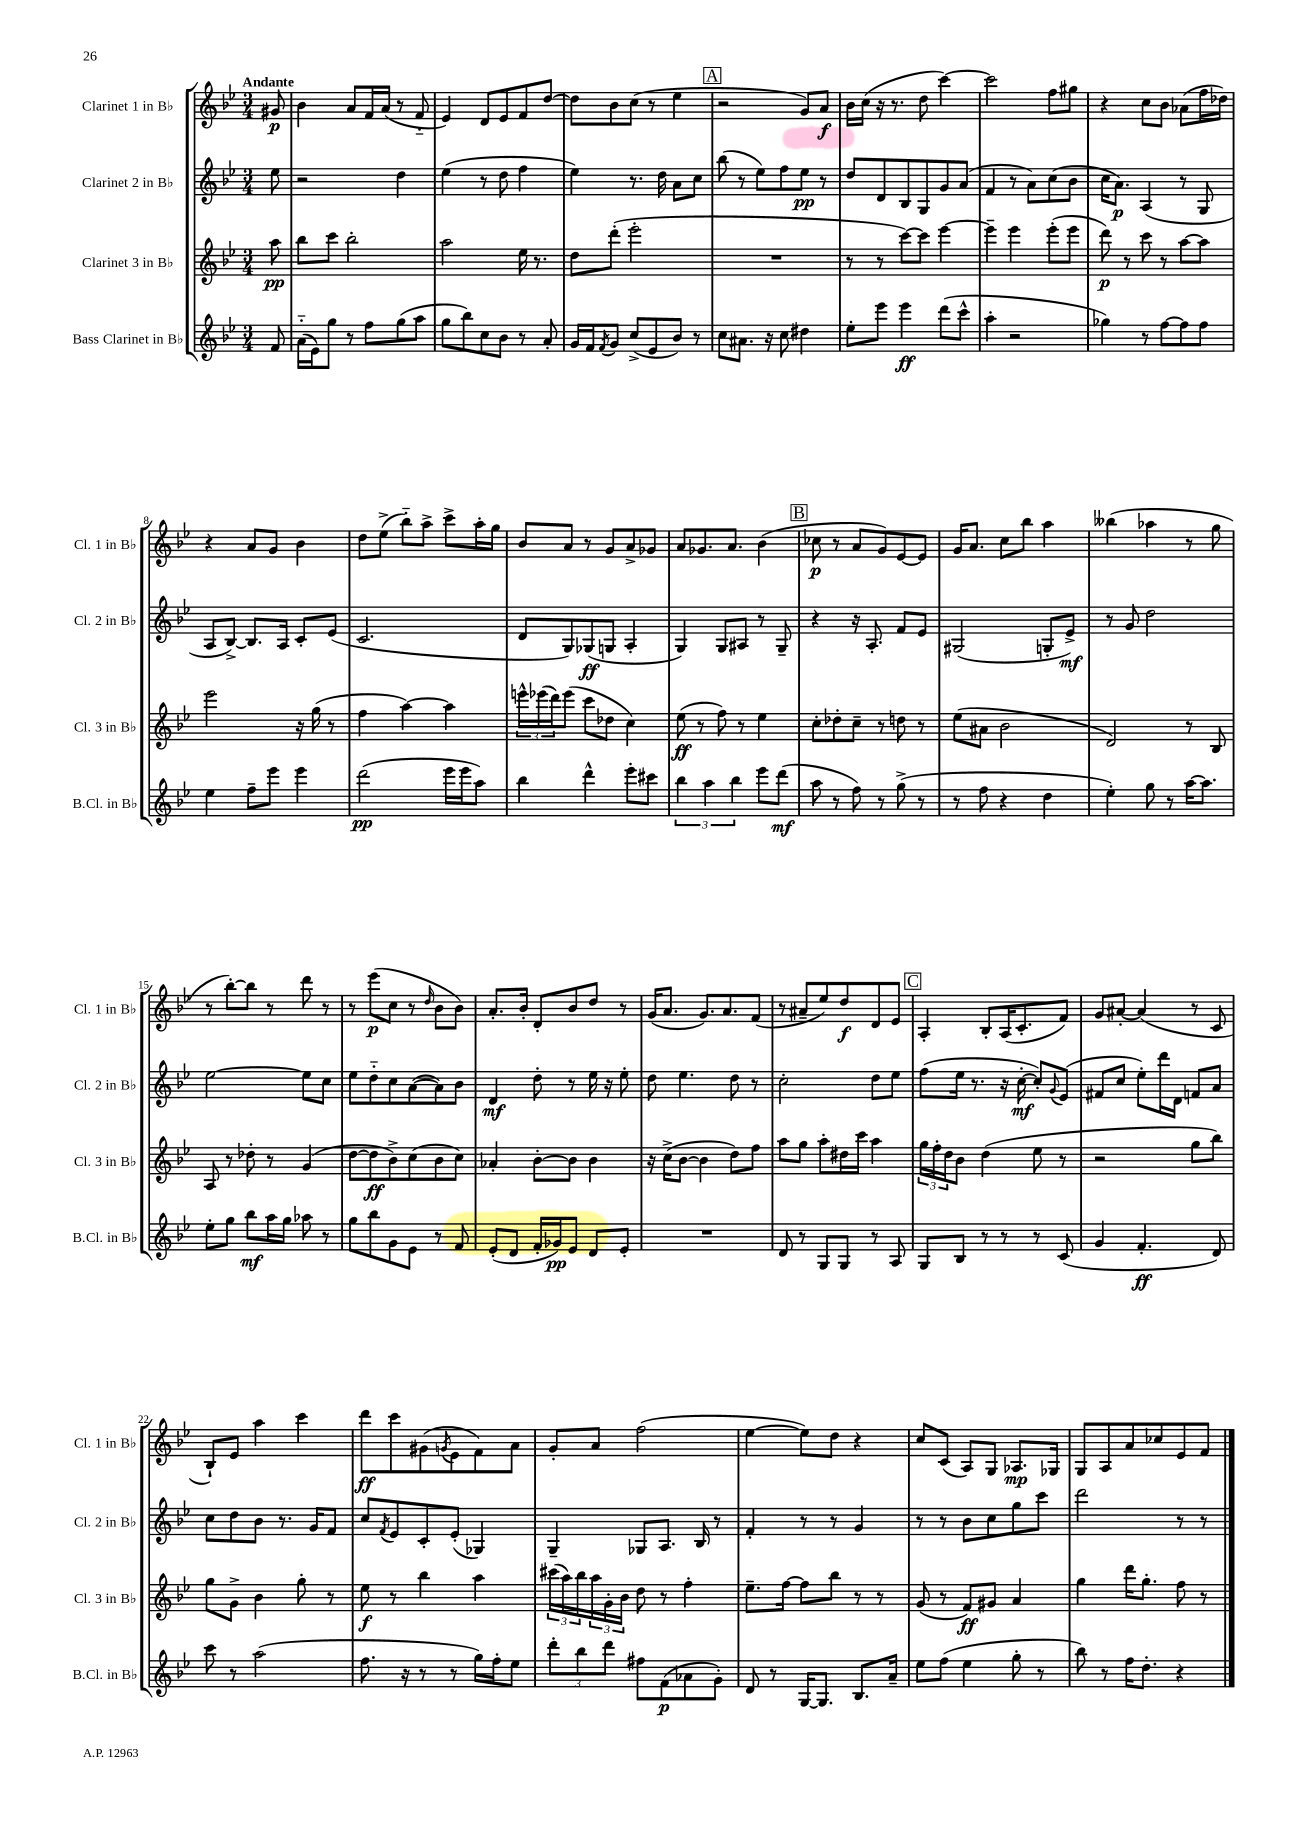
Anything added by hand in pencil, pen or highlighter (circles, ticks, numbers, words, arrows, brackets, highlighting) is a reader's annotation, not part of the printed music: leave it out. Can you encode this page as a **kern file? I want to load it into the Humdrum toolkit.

**kern	**kern	**kern	**kern
*staff4	*staff3	*staff2	*staff1
*clefG2	*clefG2	*clefG2	*clefG2
*k[b-e-]	*k[b-e-]	*k[b-e-]	*k[b-e-]
*M3/4	*M3/4	*M3/4	*M3/4
8f	8aa	8ee-	8g#
=	=	=	=
(16a'~	8bb-	2r	4b-
16e-)	.	.	.
8gg	8ccc	.	.
8r	2bb-'	.	8a
8ff	.	.	16f
.	.	.	(16a
(8gg	.	4dd	8r
8aa	.	.	8f'~
=	=	=	=
8gg	2aa	(4ee-	4e-)
8bb-)	.	.	.
8cc	.	8r	8d
8b-	.	8dd	8e-
8r	16ee-	4ff	8f
.	8.r	.	.
8a'	.	.	[8dd
=	=	=	=
16g	8dd	4ee-)	8dd]
16f	.	.	.
8qf	.	.	.
8g	(8ddd'	.	8b-
(8cc^	2eee-'	8.r	(8cc
8e-	.	.	8r
.	.	16dd	.
8b-)	.	8a	4ee-
8r	.	8cc	.
=	=	=	=
8cc	2.r	(8bb-	2r
8.a#	.	8r	.
.	.	8ee-)	.
16r	.	.	.
8cc	.	8ff	.
4dd#	.	8ee-	8g)
.	.	8r	8a
=	=	=	=
8ee-'	8r	8dd	16b-
.	.	.	(16cc
8eee-	8r	8d	16r
.	.	.	8.r
4eee-	[8ccc)	8B-	.
.	8ccc]	8G	8dd
(8ddd	[4eee-	8g	[4ccc)
8ccc^^	.	(8a	.
=	=	=	=
4aa'	4eee-~]	4f	2ccc]
2r	4eee-	8r	.
.	.	8a)	.
.	(8eee-'	(8cc	8ff
.	8eee-	8b-	8gg#
=	=	=	=
4gg-)	8ddd)	16cc	4r
.	.	8.a)	.
.	8r	.	.
8r	8ccc	(4A	8cc
[8ff	8r	.	8b-
8ff]	[8aa	8r	(8a-
8ff	8aa]	8G	16ff
.	.	.	16dd-)
=	=	=	=
4ee-	2eee-	8A	4r
.	.	[8B-^)	.
8ff~	.	8.B-]	8a
8eee-	.	.	8g
.	.	16A	.
4eee-	16r	8c'	4b-
.	(16gg	.	.
.	8r	(8e-	.
=	=	=	=
(2ddd	4ff	2.c	8dd
.	.	.	(8ee-^
.	[4aa)	.	8bb-'~)
.	.	.	8aa^
16eee-	4aa]	.	8ccc^
16eee-	.	.	.
8aa)	.	.	16aa'
.	.	.	16gg
=	=	=	=
4bb-	24eee^^	8d	8b-
.	(24eee-	.	.
.	24ddd)	.	.
.	(8eee-	8G)	8a
4ddd^^	8ccc	(8G-	8r
.	8dd-	8G	8g
8eee-'	4cc)	4A'	8a^
8ccc#	.	.	8g-
=	=	=	=
6bb-	(8ee-	4G)	8a
.	8r	.	8.g-
6aa	.	.	.
.	8ff)	8G	.
.	.	.	8.a
6bb-	.	.	.
.	8r	8A#	.
8eee-	4ee-	8r	(4b-
(8ddd	.	8G~	.
=	=	=	=
8aa	8cc'	4r	8cc-
8r	8dd-'	.	8r
8ff)	8cc~	16r	8a
.	.	8.A'	.
8r	8r	.	8g)
(8gg^	8dd	8f	[8e-
8r	8r	8e-	8e-]
=	=	=	=
8r	(8ee-	(2G#	16g
.	.	.	8.a
8ff	8a#	.	.
4r	2b-	.	8cc
.	.	.	8bb-
4dd	.	8G'	4aa
.	.	8e-^)	.
=	=	=	=
4ee-')	2d)	8r	(4bb--
.	.	8g	.
8gg	.	2dd	4aa-
8r	.	.	.
[16aa	8r	.	8r
8.aa]	.	.	.
.	8B-	.	8gg
=	=	=	=
8ee-'	8A	[2ee-	8r
8gg	8r	.	[8bb-')
8bb-	8dd-'	.	8bb-]
16aa	8r	.	8r
16gg	.	.	.
8aa-	(4g	8ee-]	8ddd
8r	.	8cc	8r
=	=	=	=
8gg	[8dd	8ee-	8r
8bb-	8dd]	8dd'~	(8eee-
8g	8b-^)	8cc	8cc
8e-	(8cc	([8a	8r
.	.	.	16qqdd
8r	8b-	8a])	8b-
8f	8cc)	8b-	8b-)
=	=	=	=
(8e-'	4a-'	4d	8.a'
8d	.	.	.
.	.	.	16b-'
16f'	[8b-'	8dd'	8d'
16g-)	.	.	.
8e-	8b-]	8r	8b-
8d	4b-	16ee-	8dd
.	.	16r	.
8e-'	.	8ee-'	8r
=	=	=	=
2.r	16r	8dd	(16g
.	(16cc^	.	8.a
.	[8b-	4.ee-	.
.	4b-]	.	8.g)
.	.	.	8.a
.	8dd)	8dd	.
.	8ff	8r	(8f
=	=	=	=
8d	8aa	2cc'	8r
8r	8gg	.	8a#~
8G	8aa'	.	8ee-)
8G	16dd#	.	8dd
.	16ccc	.	.
8r	4aa	8dd	8d
8A	.	8ee-	8e-
=	=	=	=
8G	24gg	(8ff	4A'
.	24ff'	.	.
.	24dd	.	.
8B-	8b-	16ee-	.
.	.	8.r	.
8r	(4dd	.	8B-'
8r	.	16r	(16A
.	.	[16cc'	8.c'
8r	8ee-	8cc'])	.
.	.	8qqg	.
(8c	8r	(8e-	8f)
=	=	=	=
4g	2r	8f#	8g
.	.	8cc	[8a#'
4.f'	.	8ee-')	(4a#]
.	.	16ddd	.
.	.	16d	.
.	8gg	8f	8r
8d)	8bb-)	8a	8c
=	=	=	=
8ccc	8gg	8cc	8B-`)
8r	8g^	8dd	8e-
(2aa	4b-	8b-	4aa
.	.	8.r	.
.	8gg'	.	4ccc
.	.	16g	.
.	8r	8f	.
=	=	=	=
8.ff	8ee-	8cc	8ddd
.	.	8qf	.
.	8r	8e-	8ccc
16r	.	.	.
8r	4bb-	8c'	(8g#
.	.	.	8qg
8r	.	(8e-'	8e-
16gg)	4aa	4G-)	8f)
16ff'	.	.	.
8ee-	.	.	8a
=	=	=	=
12ddd'	(24ccc#	4G~	8g'
.	24aa)	.	.
12bb-	24bb-	.	.
.	24aa	.	8a
12ddd	24g'	.	.
.	24b-	.	.
8ff#	8dd	8G-	(2ff
(8f	8r	8.A	.
8a-	4ff'	.	.
.	.	16B-	.
8g')	.	8r	.
=	=	=	=
8d	8.ee-~	4f'	[4ee-
8r	.	.	.
.	[16ff	.	.
[16G	8ff]	8r	8ee-])
8.G]	.	.	.
.	8bb-	8r	8dd
8.B-	8r	4g	4r
.	8r	.	.
16a~	.	.	.
=	=	=	=
8ee-	(8g	8r	8cc
(8ff	8r	8r	(8c
4ee-	8f)	8b-	8A)
.	8g#	8cc	8G
8gg'	4a	8gg	8.A-
8r	.	8ccc	.
.	.	.	16G-
=	=	=	=
8bb-)	4gg	2ddd	8G
8r	.	.	8A
16ff	16ddd	.	8a
8.dd'	8.gg'	.	.
.	.	.	8cc-
4r	8ff	8r	8e-
.	8r	8r	8f
==	==	==	==
*-	*-	*-	*-
